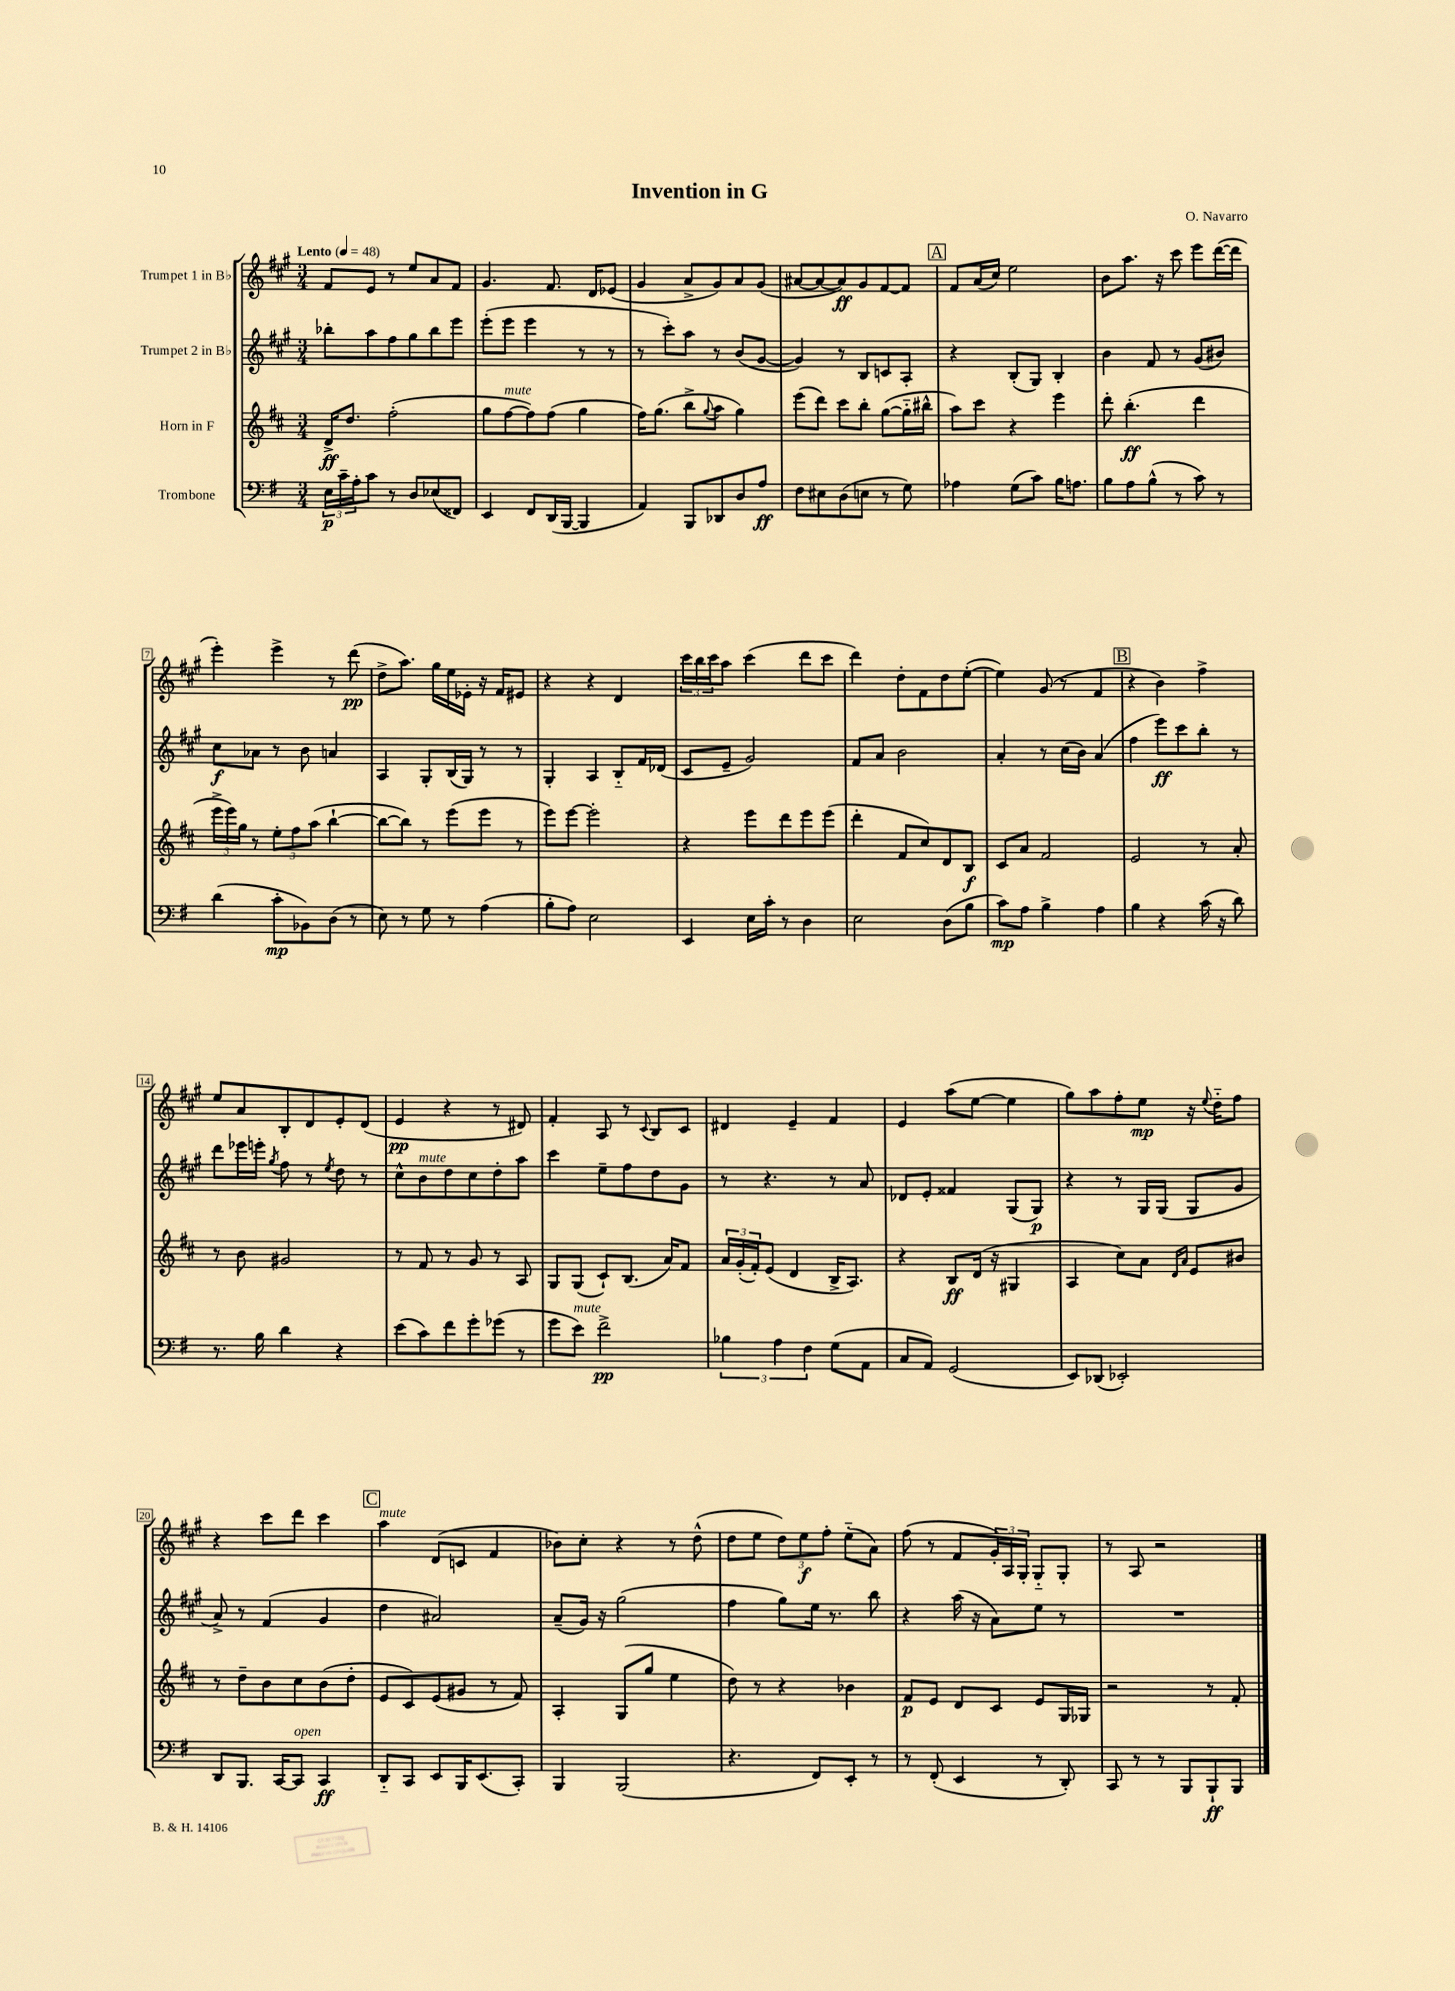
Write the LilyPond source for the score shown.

\header { title = "Invention in G" composer = "O. Navarro" }
<<
\new StaffGroup <<
\new Staff = "s0" \with { instrumentName = "Trumpet 1 in Bb" } {
    \clef treble \key a \major \numericTimeSignature \time 3/4 \tempo "Lento" 4 = 48
    fis'8 e'8 r8 e''8 a'8 fis'8 |
    gis'4. fis'8. d'16 ees'8( |
    gis'4 a'8-> gis'8) a'8 gis'8( |
    ais'8~ ais'8~ ais'8\ff) gis'8 fis'8~ fis'8 |
    \mark \markup { \box "A" } fis'8 a'16( cis''16) e''2 |
    b'8 a''8. r16 cis'''8 e'''8 d'''16~( d'''16 |
    e'''4-.) e'''4-> r8 d'''8\pp( |
    d''8-> a''8.) gis''16 e''16 ees'16-. r16 fis'16 eis'8 |
    r4 r4 d'4 |
    \tuplet 3/2 { cis'''16 b''16 cis'''16 } a''8 cis'''4( d'''8 cis'''8 |
    d'''4) d''8-. fis'8 d''8 e''8~-.( |
    e''4) gis'8( r8 fis'4 |
    \mark \markup { \box "B" } r4 b'4) fis''4-> |
    e''8 a'8 b8-. d'8 e'8-. d'8( |
    e'4\pp r4 r8 dis'8) |
    fis'4-. a8 r8 \appoggiatura { cis'8 } b8 cis'8 |
    dis'4 e'4-- fis'4 |
    e'4 a''8( e''8~ e''4 |
    gis''8) a''8 fis''8-. e''8\mp r16 \appoggiatura { e''8 } d''16-_ fis''8 |
    r4 cis'''8 d'''8 cis'''4 |
    \mark \markup { \box "C" } a''4^\markup { \italic "mute" } d'8( c'8 fis'4 |
    bes'8) cis''8-. r4 r8 d''8-^( |
    d''8 e''8 \tuplet 3/2 { d''8) e''8\f fis''8-. } e''8-_( a'8) |
    fis''8( r8 fis'8 \tuplet 3/2 { gis'16-.) a16 gis16-. } gis8-_ gis8-. |
    r8 a8 r2 \bar "|." |
}
\new Staff = "s1" \with { instrumentName = "Trumpet 2 in Bb" } {
    \clef treble \key a \major \numericTimeSignature \time 3/4
    bes''8-. a''8 fis''8 gis''8 bes''8 e'''8 |
    e'''8-.( e'''8 e'''4 r8 r8 |
    r8 cis'''8-.) a''8 r8 b'8( gis'8~ |
    gis'4) r8 b8 c'8 a8-. |
    \mark \markup { \box "A" } r4 b8-.( gis8) b4-. |
    b'4 fis'8 r8 gis'8( bis'8) |
    cis''8\f aes'8 r8 b'8 a'4 |
    a4 gis8-. b16( gis16) r8 r8 |
    gis4-. a4 b8-_ fis'16 des'16( |
    cis'8 e'8-- gis'2) |
    fis'8 a'8 b'2 |
    a'4-. r8 cis''16( b'16) a'4( |
    \mark \markup { \box "B" } fis''4 e'''8\ff) cis'''8 b''8-. r8 |
    d'''8 ees'''16 e'''16-. \acciaccatura { gis''8 } fis''8 r8 \acciaccatura { e''8 } d''8 r8 |
    cis''8-^ b'8^\markup { \italic "mute" } d''8 cis''8 d''8-. a''8 |
    cis'''4 e''8-- fis''8 d''8 gis'8 |
    r8 r4. r8 a'8 |
    des'8 e'8-. fisis'4 gis8( gis8\p) |
    r4 r8 gis16 gis16( gis8 gis'8 |
    a'8->) r8 fis'4( gis'4 |
    \mark \markup { \box "C" } d''4 ais'2) |
    a'8--( gis'16) r16 gis''2( |
    fis''4 gis''8) e''16 r8. b''8 |
    r4 a''16( r16 a'8) e''8 r8 |
    R2. \bar "|." |
}
\new Staff = "s2" \with { instrumentName = "Horn in F" } {
    \clef treble \key d \major \numericTimeSignature \time 3/4
    d'16->\ff d''8. fis''2-.( |
    g''8 fis''8~^\markup { \italic "mute" } fis''8) fis''8( g''4 |
    fis''16) g''8.( b''8-> \appoggiatura { g''8 } a''8 g''4) |
    e'''8( d'''8) cis'''8 b''8-. g''8~( g''16-_ bis''16-^ |
    \mark \markup { \box "A" } a''8) cis'''8 r4 e'''4 |
    d'''8-. b''4.-.\ff( d'''4 |
    \tuplet 3/2 { e'''16-> e'''16) g''16 } r8 \tuplet 3/2 { e''8-. fis''8 a''8( } b''4~-! |
    b''8~ b''8) r8 e'''8( e'''8 r8 |
    e'''8) e'''8~ e'''2-. |
    r4 e'''8 d'''8 e'''8 e'''8( |
    d'''4-. fis'8 cis''8) d'8 b8\f |
    cis'8 a'8 fis'2 |
    \mark \markup { \box "B" } e'2 r8 a'8-. |
    r8 b'8 gis'2 |
    r8 fis'8 r8 g'8 r8 a8 |
    g8 g8( cis'8-!) b8.( a'16) fis'8 |
    \tuplet 3/2 { a'16 g'16-.( fis'16-.) } e'8( d'4 b16-> a8.) |
    r4 b8\ff d'16( r16 gis4 |
    a4 cis''8) a'8 \grace { d'16 a'16 } e'8 bis'8 |
    r8 d''8-- b'8 cis''8 b'8( d''8-. |
    \mark \markup { \box "C" } e'8 cis'8) e'8( gis'8 r8 fis'8) |
    a4-. g8( g''8 e''4 |
    d''8) r8 r4 bes'4 |
    fis'8\p e'8 d'8 cis'8 e'8 g16 ges16 |
    r2 r8 fis'8-. \bar "|." |
}
\new Staff = "s3" \with { instrumentName = "Trombone" } {
    \clef bass \key g \major \numericTimeSignature \time 3/4
    \tuplet 3/2 { e16\p c'16-- a16-. } c'8 r8 d8 ees8( fisis,8) |
    e,4 fis,8 d,16( b,,16~ b,,4 |
    a,4) b,,8 des,8 d8 a8\ff |
    fis8 eis8 d8( e8 r8 g8) |
    \mark \markup { \box "A" } aes4 g8( c'8) b16 a8. |
    b8 a8 b8-^( r8 c'8) r8 |
    d'4( c'8-.\mp bes,8) d8( r8 |
    e8) r8 g8 r8 a4( |
    b8-. a8) e2 |
    e,4 e16 c'16-. r8 d4 |
    e2 d8( b8 |
    c'8\mp) a8 b4-> a4 |
    \mark \markup { \box "B" } b4 r4 c'16( r16 d'8) |
    r8. b16 d'4 r4 |
    e'8( c'8) fis'8 g'8-. ges'8( r8 |
    g'8 e'8^\markup { \italic "mute" }) fis'2->\pp |
    \tuplet 3/2 { bes4 a4 fis4 } g8( a,8 |
    c8 a,8) g,2( |
    e,8) des,8( ees,2-.) |
    d,8 b,,8. c,16~ c,8^\markup { \italic "open" } c,4\ff |
    \mark \markup { \box "C" } d,8-_ c,8 e,8 b,,16 e,8.( c,8-.) |
    b,,4 b,,2( |
    r4. fis,8) e,8-. r8 |
    r8 fis,8-.( e,4 r8 d,8-.) |
    c,8 r8 r8 b,,8 b,,8-!\ff b,,8 \bar "|." |
}
>>
>>
\layout { \context { \Score \override BarNumber.stencil = #(make-stencil-boxer 0.1 0.3 ly:text-interface::print) } }
